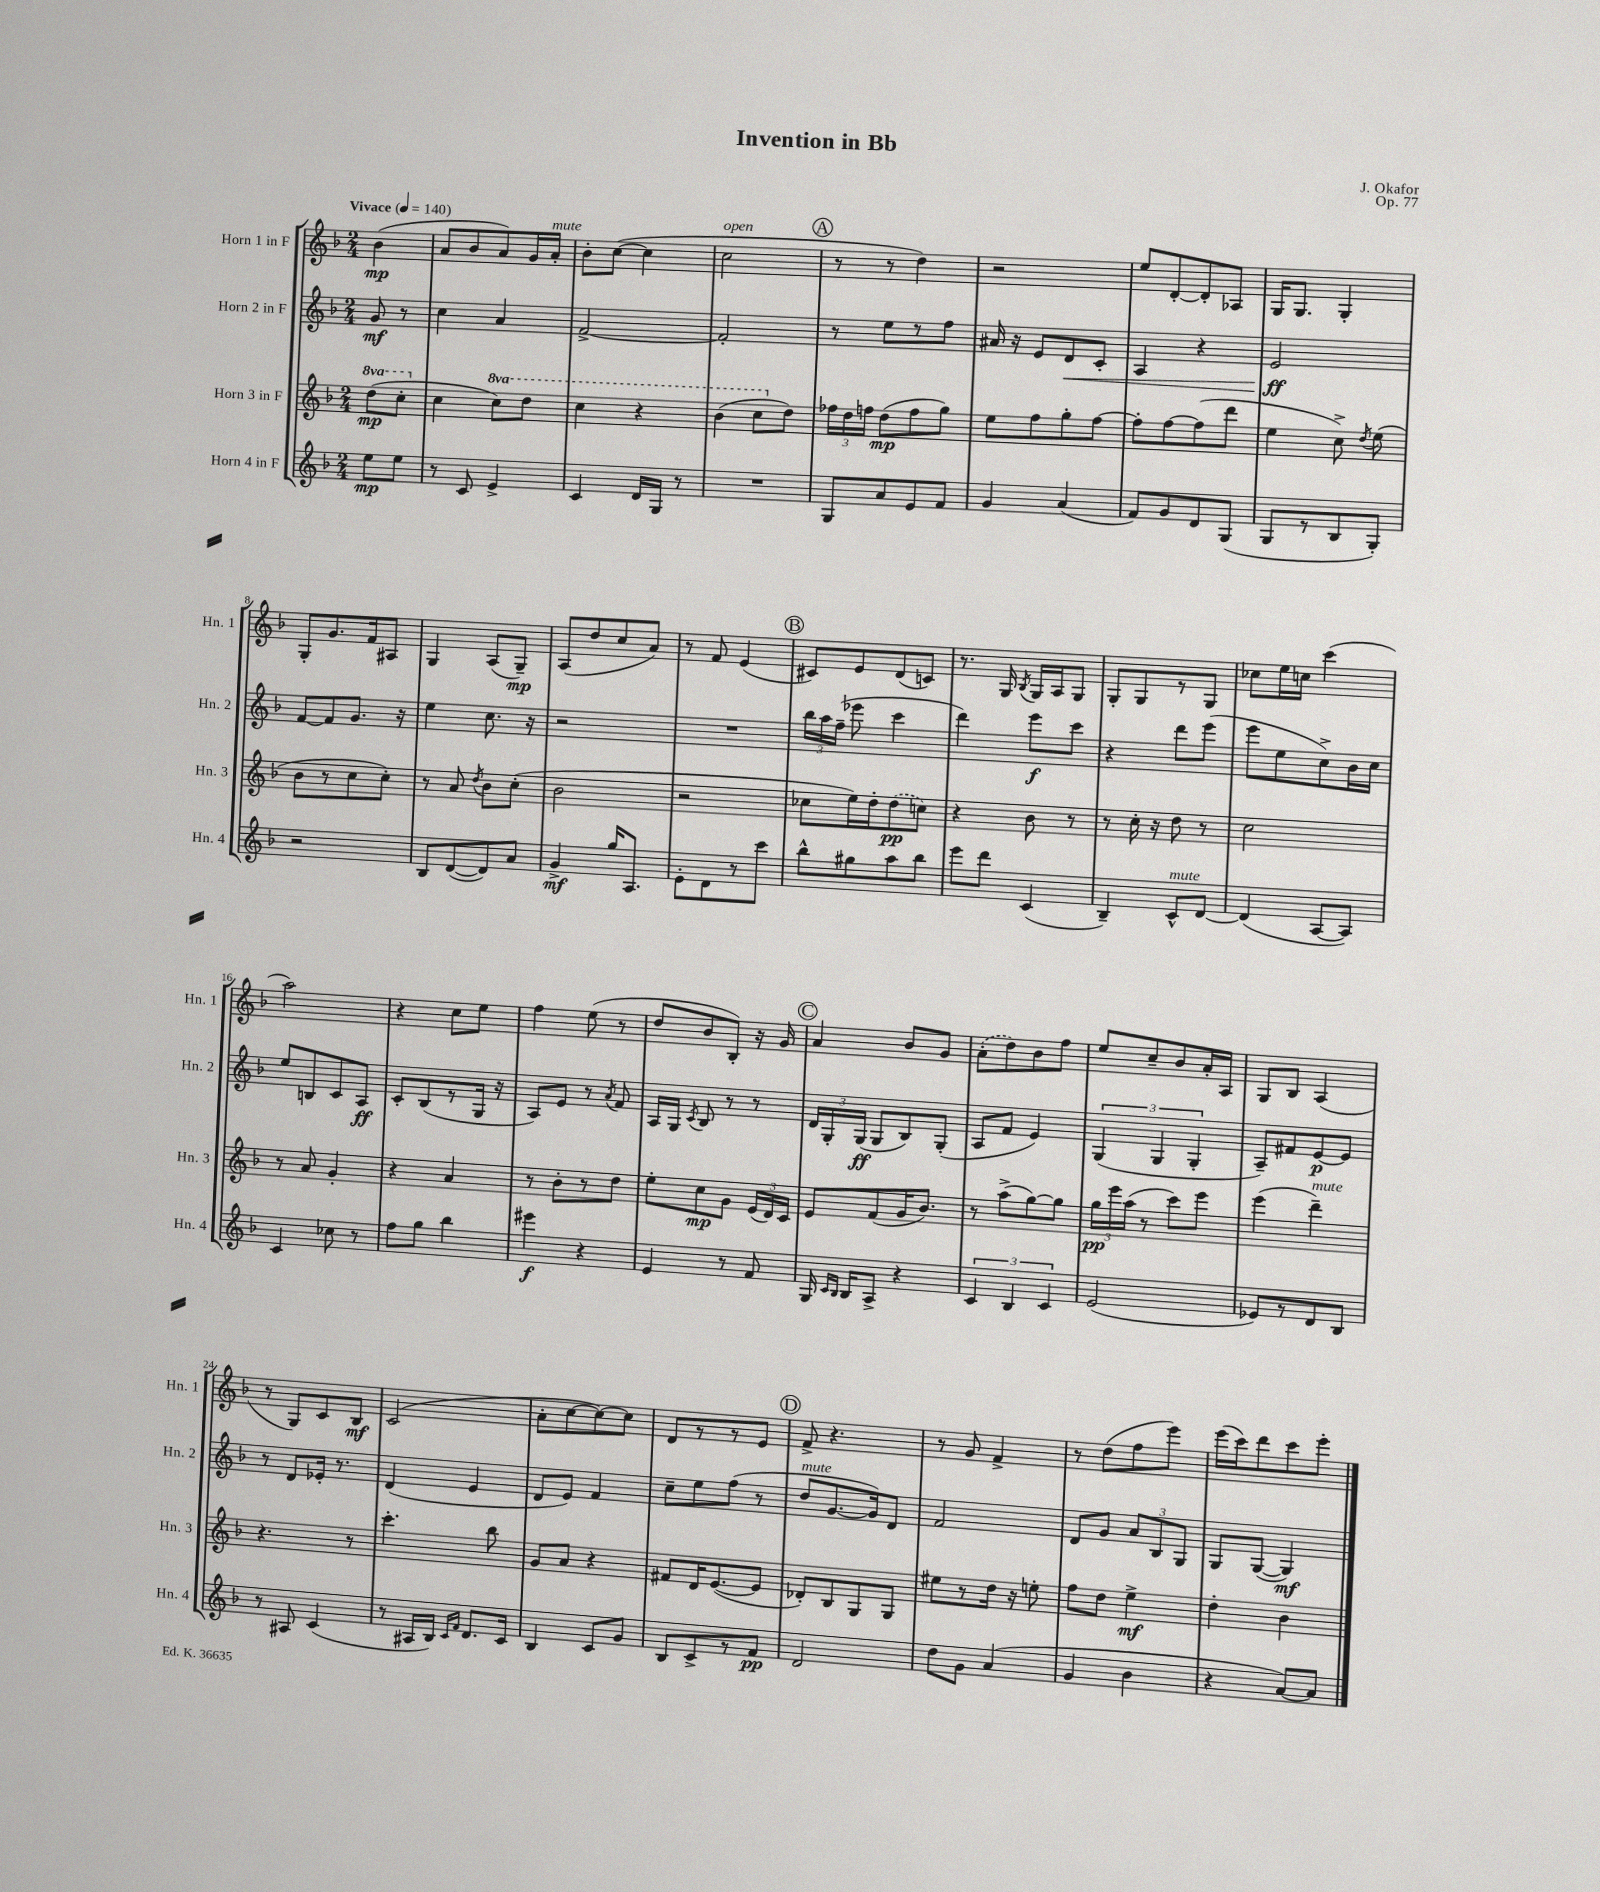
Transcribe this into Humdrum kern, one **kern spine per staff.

**kern	**dynam	**kern	**dynam	**kern	**dynam	**kern	**dynam
*part4	*part4	*part3	*part3	*part2	*part2	*part1	*part1
*staff4	*staff4	*staff3	*staff3	*staff2	*staff2	*staff1	*staff1
*I"Horn 4 in F	*	*I"Horn 3 in F	*	*I"Horn 2 in F	*	*I"Horn 1 in F	*
*I'Hn. 4	*	*I'Hn. 3	*	*I'Hn. 2	*	*I'Hn. 1	*
*clefG2	*	*clefG2	*	*clefG2	*	*clefG2	*
*k[b-]	*	*k[b-]	*	*k[b-]	*	*k[b-]	*
*M2/4	*	*M2/4	*	*M2/4	*	*M2/4	*
*MM140	*	*MM140	*	*MM140	*	*MM140	*
*	*	*8va	*	*	*	*	*
=	=	=	=	=	=	=	=
!	!	!	!	!	!	!LO:TX:a:B:t=Vivace	!
8ee\L	mp	(8ddd\L	mp	8g/	mf	(4b-\	mp
8ee\J	.	8ccc'\J	.	8r	.	.	.
=1	=1	=1	=1	=1	=1	=1	=1
*	*	*X8va	*	*	*	*	*
8r	.	4cc\	.	4cc\	.	8a/L	.
8c/	.	.	.	.	.	8b-/	.
*	*	*8va	*	*	*	*	*
4e^/	.	8ccc\L)	.	4a/	.	8a/)	.
.	.	8ddd\J	.	.	.	16g/L	.
!	!	!	!	!	!	!LO:TX:a:i:t=mute	!
.	.	.	.	.	.	16a'/JJ	.
=2	=2	=2	=2	=2	=2	=2	=2
4c/	.	4ccc\	.	[2f^/	.	8b-'\L	.
.	.	.	.	.	.	([8cc\J	.
16d/LL	.	4r	.	.	.	4cc\]	.
16G/JJ	.	.	.	.	.	.	.
8r	.	.	.	.	.	.	.
=3	=3	=3	=3	=3	=3	=3	=3
!	!	!	!	!	!	!LO:TX:a:i:t=open	!
2r	.	(4bb-\	.	2f'/]	.	2cc\	.
.	.	8ccc\L	.	.	.	.	.
*	*	*X8va	*	*	*	*	*
.	.	8dd\J)	.	.	.	.	.
!!LO:REH:place=s1:t=A
=4	=4	=4	=4	=4	=4	=4	=4
8G/L	.	24ff-X\LL	.	8r	.	8r	.
.	.	24dd\	.	.	.	.	.
.	.	24ffn\JJ	.	.	.	.	.
8a/	.	(8dd\L	mp	8ee\L	.	8r	.
8e/	.	8ff\	.	8r	.	4dd\)	.
8f/J	.	8gg\J)	.	8ff\J	.	.	.
=5	=5	=5	=5	=5	=5	=5	=5
4g/	.	8ee\L	.	16a#X/	.	2r	.
.	.	.	.	16r	.	.	.
.	.	8ff\	.	8e/L	.	.	.
!	!	!	!	!	!LO:HP:b	!	!
(4a/	.	8gg'\	.	8d/	<	.	.
.	.	[8ff\J	.	8c'/J	.	.	.
=6	=6	=6	=6	=6	=6	=6	=6
8f/L)	.	8ff'\L]	.	4A/	.	8ee/L	.
8g/	.	[8ff\	.	.	.	[8d'/	.
8d/	.	(8ff\]	.	4r	.	8d'/]	.
(8G/J	.	8ddd\J	.	.	.	8A-X/J	.
=7	=7	=7	=7	=7	=7	=7	=7
8G/L	.	4ee\	.	2e/	ff	16G/KL	.
.	.	.	.	.	.	8.G/J	.
8r	.	.	.	.	.	.	.
8B-/	.	8cc^\)	.	.	.	4G'/	.
.	.	8qdd/	.	.	.	.	.
8G'/J)	.	(8ee\	.	.	.	.	.
.	.	.	.	.	[	.	.
!!LO:LB:g=z
=8	=8	=8	=8	=8	=8	=8	=8
2r	.	8b-\L	.	[8f/L	.	8G'/L	.
.	.	8r	.	8f/]	.	8.g/	.
.	.	8cc\	.	8.g/J	.	.	.
.	.	.	.	.	.	16f/k	.
.	.	8cc'\J)	.	.	.	8A#X/J	.
.	.	.	.	16r	.	.	.
=9	=9	=9	=9	=9	=9	=9	=9
8B-/L	.	8r	.	4ee\	.	4G/	.
([8d/	.	8a/	.	.	.	.	.
.	.	8qdd/	.	.	.	.	.
8d/])	.	8b-\L	.	8.cc\	.	(8A/L	.
8a/J	.	(8cc'\J	.	.	.	8G~/J)	mp
.	.	.	.	16r	.	.	.
=10	=10	=10	=10	=10	=10	=10	=10
4g^/	mf	2b-\	.	2r	.	(8A/L	.
.	.	.	.	.	.	8dd/	.
16gg/KL	.	.	.	.	.	8cc/	.
8.A/J	.	.	.	.	.	.	.
.	.	.	.	.	.	8a/J)	.
=11	=11	=11	=11	=11	=11	=11	=11
8e'\L	.	2r	.	2r	.	8r	.
8d\	.	.	.	.	.	8f/	.
8r	.	.	.	.	.	(4e/	.
8ccc\J	.	.	.	.	.	.	.
!!LO:REH:place=s1:t=B
=12	=12	=12	=12	=12	=12	=12	=12
8bb-^^\L	.	8cc-X\L	.	24bb-\LL	.	8c#X/L)	.
.	.	.	.	24aa\	.	.	.
.	.	.	.	(24ff~\JJ	.	.	.
8gg#X\	.	16ee\L)	.	8eee-X\	.	8e/	.
.	.	16dd'\J	.	.	.	.	.
8aa\	.	(8dd\	pp	4ccc\	.	(8d/	.
8bb-\J	.	8ccn\J)	.	.	.	8cn/J)	.
=13	=13	=13	=13	=13	=13	=13	=13
8eee\L	.	4r	.	4ddd\)	.	8.r	.
8ddd\J	.	.	.	.	.	.	.
.	.	.	.	.	.	16G/	.
.	.	.	.	.	.	8qB-/	.
(4c/	.	8b-\	.	8eee\L	f	16G/LL	.
.	.	.	.	.	.	16A/J	.
.	.	8r	.	8ccc\J	.	8G/J	.
=14	=14	=14	=14	=14	=14	=14	=14
4B-~/)	.	8r	.	4r	.	8G'/L	.
.	.	16cc'\	.	.	.	8G/	.
.	.	16r	.	.	.	.	.
!LO:TX:a:i:t=mute	!	!	!	!	!	!	!
8c^^/L	.	8dd\	.	8ddd\L	.	8r	.
[8d/J	.	8r	.	(8eee\J	.	8G/J	.
=15	=15	=15	=15	=15	=15	=15	=15
(4d/]	.	2cc\	.	8eee\L	.	8cc-X\L	.
.	.	.	.	8ee\	.	16ee\L	.
.	.	.	.	.	.	16ccn\JJ	.
[8A/L	.	.	.	8cc^\)	.	(4ccc\	.
8A/J])	.	.	.	16b-\L	.	.	.
.	.	.	.	16cc\JJ	.	.	.
!!LO:LB:g=z
=16	=16	=16	=16	=16	=16	=16	=16
4c/	.	8r	.	8ee/L	.	2aa\)	.
.	.	8a/	.	8Bn/	.	.	.
8cc-X\	.	4g'/	.	8c/	.	.	.
8r	.	.	.	8A/J	ff	.	.
=17	=17	=17	=17	=17	=17	=17	=17
8ff\L	.	4r	.	8c'/L	.	4r	.
8gg\J	.	.	.	(8B-/	.	.	.
4bb-\	.	4a/	.	8r	.	8cc\L	.
.	.	.	.	16G/Jk	.	8ee\J	.
.	.	.	.	16r	.	.	.
=18	=18	=18	=18	=18	=18	=18	=18
4eee#X\	f	8r	.	8A/L)	.	4ff\	.
.	.	8b-'\L	.	8e/J	.	.	.
4r	.	8r	.	8r	.	(8ee\	.
.	.	.	.	8qa/	.	.	.
.	.	8dd\J	.	8f/	.	8r	.
=19	=19	=19	=19	=19	=19	=19	=19
4e/	.	8ee'\L	.	16A/LL	.	8dd/L	.
.	.	.	.	16G/JJ	.	.	.
.	.	.	.	8qc/	.	.	.
.	.	8cc\	mp	8B-/	.	8b-/	.
8r	.	8g\J	.	8r	.	8B-'/J)	.
8f/	.	(24e/LL	.	8r	.	16r	.
.	.	24d/)	.	.	.	.	.
.	.	.	.	.	.	16g/	.
.	.	24c/JJ	.	.	.	.	.
!!LO:REH:place=s1:t=C
=20	=20	=20	=20	=20	=20	=20	=20
16G/	.	8e/L	.	24d/LL	.	4a/	.
.	.	.	.	24G'/	.	.	.
16qqc/LL	.	.	.	.	.	.	.
16qqB-/JJ	.	.	.	.	.	.	.
16B-/KL	.	.	.	.	.	.	.
.	.	.	.	(24G/JJ	ff	.	.
8A^/J	.	(8f/	.	8G/L	.	.	.
4r	.	16g/K	.	8B-/)	.	8b-/L	.
.	.	8.b-/J)	.	.	.	.	.
.	.	.	.	(8G'/J	.	8g/J	.
=21	=21	=21	=21	=21	=21	=21	=21
6c/	.	8r	.	8A/L	.	(8a'\L	.
.	.	(8aa^\L	.	8f/J	.	8dd\)	.
6B-/	.	.	.	.	.	.	.
.	.	[8gg\)	.	4e/)	.	8b-\	.
6c/	.	.	.	.	.	.	.
.	.	8gg\J]	.	.	.	8ff\J	.
=22	=22	=22	=22	=22	=22	=22	=22
(2e/	.	24gg\LL	pp	(6G/	.	8ee/L	.
.	.	24eee\	.	.	.	.	.
.	.	(24aa\JJ	.	.	.	.	.
.	.	8r	.	.	.	8cc~/	.
.	.	.	.	6G/	.	.	.
.	.	8ccc\L)	.	.	.	8b-/	.
.	.	.	.	6G'/	.	.	.
.	.	8eee\J	.	.	.	16a'/L	.
.	.	.	.	.	.	16A/JJ	.
=23	=23	=23	=23	=23	=23	=23	=23
8e-X/L)	.	(4eee\	.	8A~/L)	.	8G/L	.
8r	.	.	.	8f#X/	.	8B-/J	.
!	!	!LO:TX:a:i:t=mute	!	!	!	!	!
8d/	.	4ddd~\)	.	[8e/	p	(4A/	.
8B-/J	.	.	.	8e/J]	.	.	.
!!LO:LB:g=z
=24	=24	=24	=24	=24	=24	=24	=24
8r	.	4.r	.	8r	.	8r	.
8A#X/	.	.	.	8d/L	.	8G/L)	.
(4c/	.	.	.	16e-X'/Jk	.	8c/	.
.	.	.	.	8.r	.	.	.
.	.	8r	.	.	.	8B-/J	mf
=25	=25	=25	=25	=25	=25	=25	=25
8r	.	4.ccc'\	.	(4d/	.	(2c/	.
16A#X/LL	.	.	.	.	.	.	.
16B-/JJ)	.	.	.	.	.	.	.
16qqc/LL	.	.	.	.	.	.	.
16qqf/JJ	.	.	.	.	.	.	.
8.d/L	.	.	.	4e/	.	.	.
.	.	8bb-\	.	.	.	.	.
16c/Jk	.	.	.	.	.	.	.
=26	=26	=26	=26	=26	=26	=26	=26
4B-/	.	8g/L	.	8d/L	.	8a'\L	.
.	.	8a/J	.	8e/J)	.	[8cc\	.
8c/L	.	4r	.	4f/	.	8cc\_)	.
8g/J	.	.	.	.	.	8cc\J]	.
=27	=27	=27	=27	=27	=27	=27	=27
8B-/L	.	8f#X/L	.	8cc~\L	.	8d/L	.
8c^/	.	16d/K	.	8ee\	.	8r	.
.	.	([8.e/	.	.	.	.	.
8r	.	.	.	(8ff\J	.	8r	.
8f/J	pp	8e/J]	.	8r	.	8e/J	.
!!LO:REH:place=s1:t=D
=28	=28	=28	=28	=28	=28	=28	=28
!	!	!	!	!LO:TX:a:i:t=mute	!	!	!
2d/	.	8d-X'/L)	.	8dd/L	.	8f^/	.
.	.	8B-/	.	[8.g/	.	4.r	.
.	.	8G/	.	.	.	.	.
.	.	.	.	16g/k])	.	.	.
.	.	8G/J	.	8d/J	.	.	.
=29	=29	=29	=29	=29	=29	=29	=29
8dd\L	.	8ee#X\L	.	2f/	.	8r	.
8g\J	.	8r	.	.	.	8g/	.
(4a/	.	16dd\Jk	.	.	.	4f^/	.
.	.	16r	.	.	.	.	.
.	.	8een'\	.	.	.	.	.
=30	=30	=30	=30	=30	=30	=30	=30
4g/	.	8ff\L	.	8d/L	.	8r	.
.	.	8dd\J	.	8g/J	.	(8dd\L	.
4b-\	.	4ee^\	mf	12a/L	.	8ff\	.
.	.	.	.	12B-/	.	.	.
.	.	.	.	.	.	8eee\J)	.
.	.	.	.	12G/J	.	.	.
=31	=31	=31	=31	=31	=31	=31	=31
4r	.	4dd'\	.	8G/L	.	(16eee\LL	.
.	.	.	.	.	.	16ccc\J)	.
.	.	.	.	([8G/J	.	8ddd\	.
[8a/L)	.	4b-\	.	4G/])	mf	8ccc\	.
8a/J]	.	.	.	.	.	8eee'\J	.
==	==	==	==	==	==	==	==
*-	*-	*-	*-	*-	*-	*-	*-
